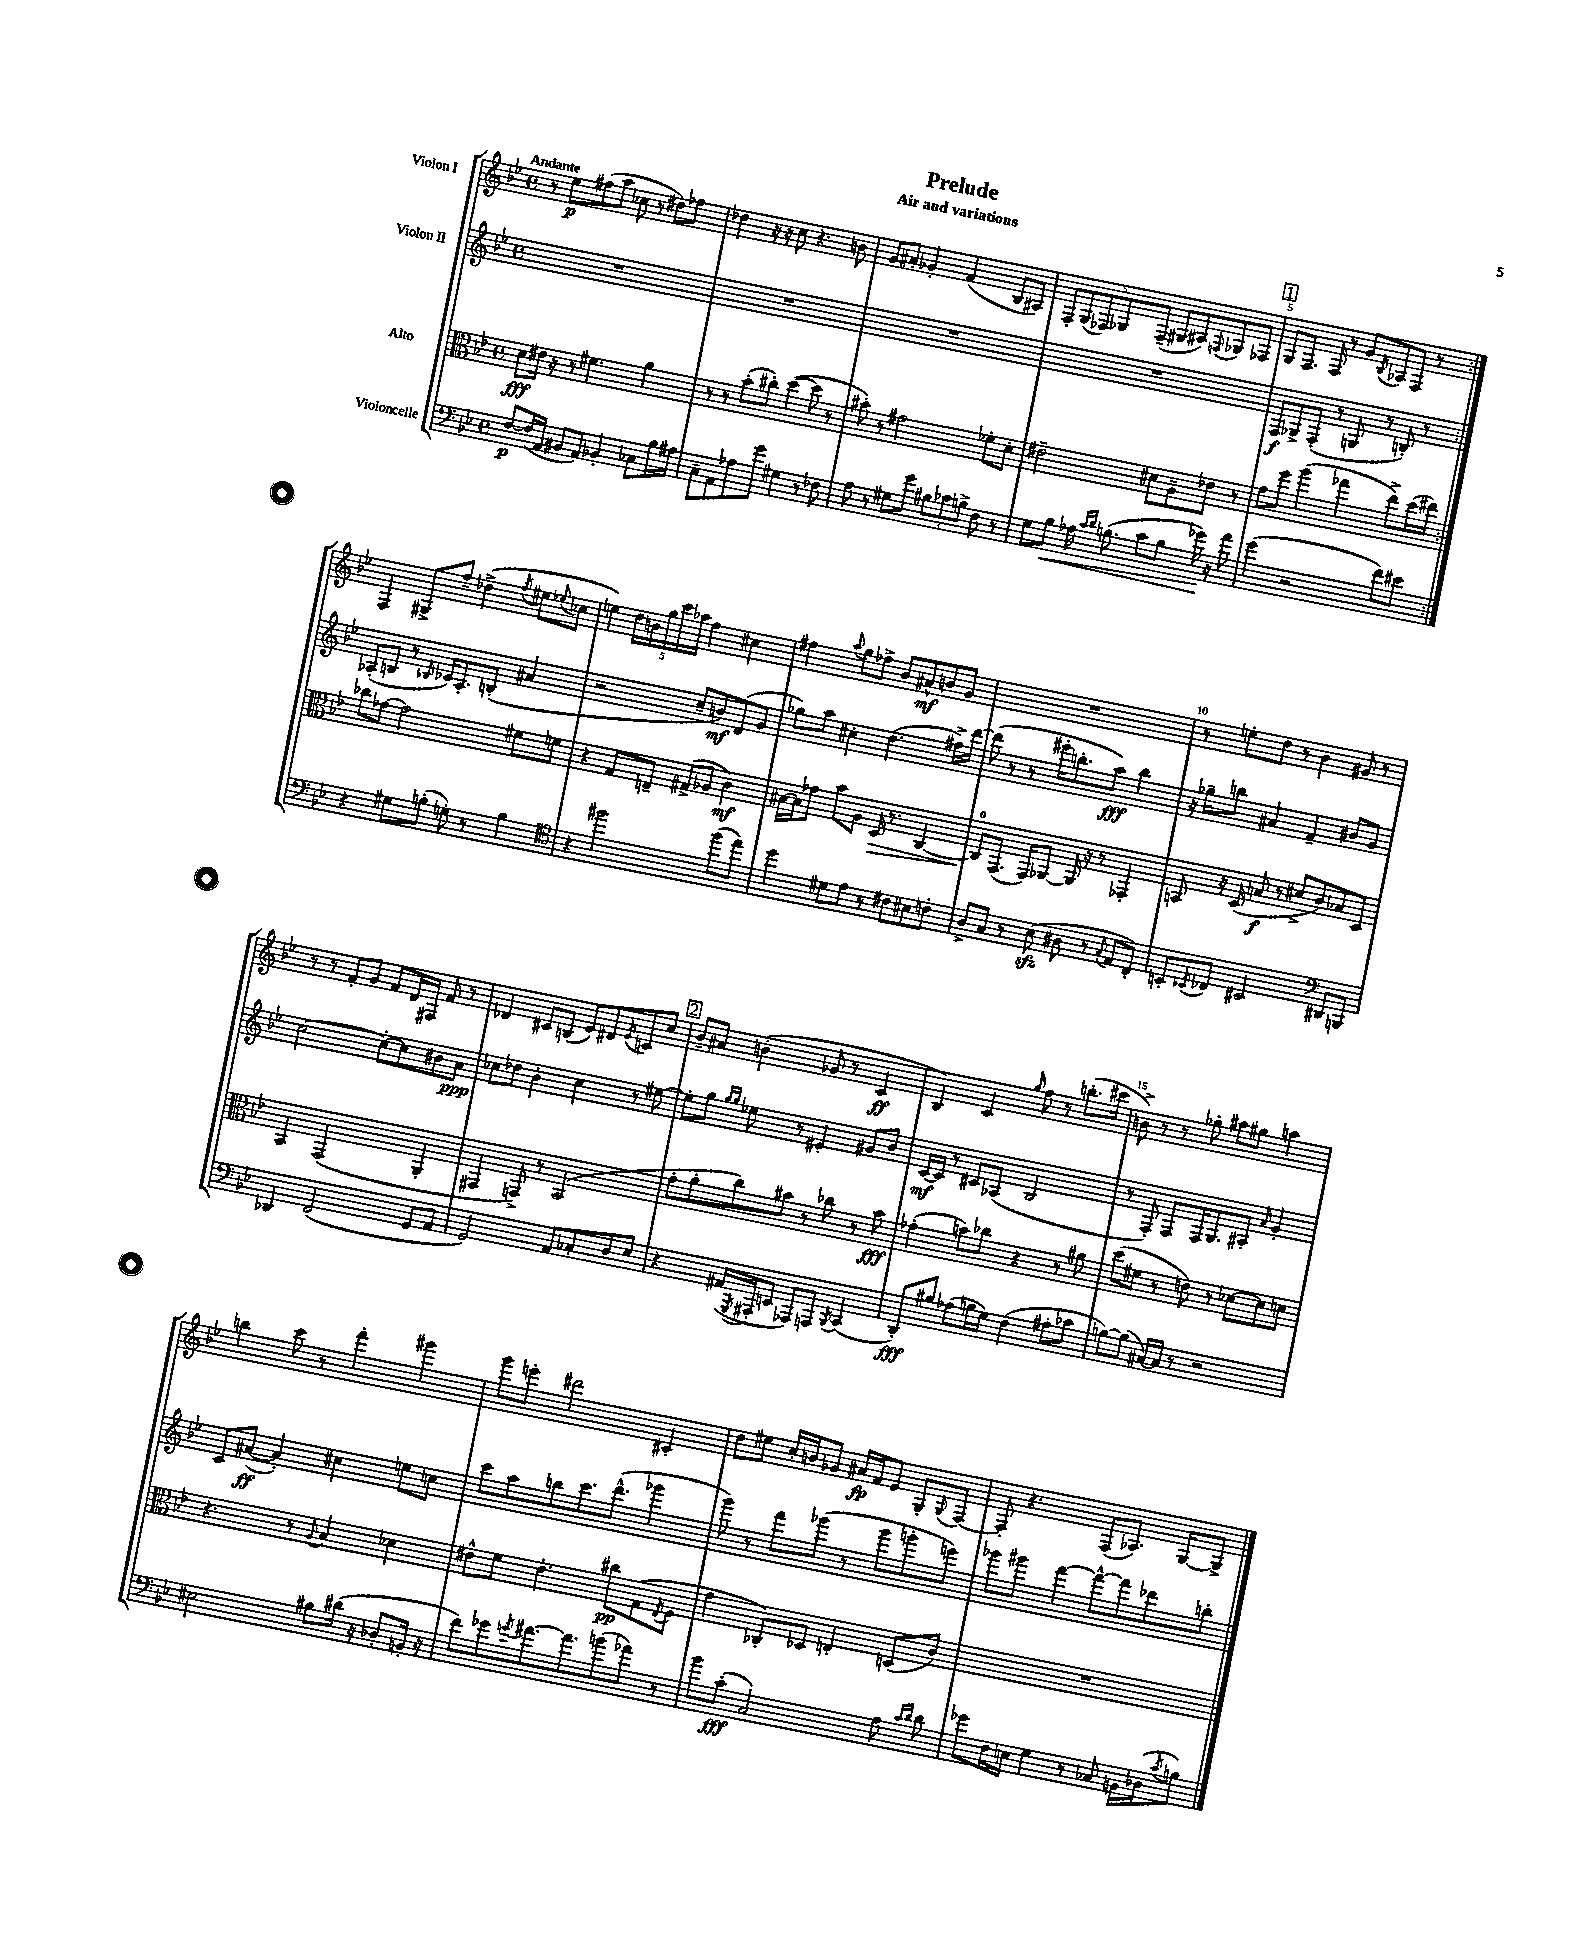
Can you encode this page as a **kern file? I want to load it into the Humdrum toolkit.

**kern	**dynam	**kern	**dynam	**kern	**dynam	**kern	**dynam
*part4	*part4	*part3	*part3	*part2	*part2	*part1	*part1
*staff4	*staff4	*staff3	*staff3	*staff2	*staff2	*staff1	*staff1
*I"Violoncelle	*	*I"Alto	*	*I"Violon II	*	*I"Violon I	*
*clefF4	*	*clefC3	*	*clefG2	*	*clefG2	*
*k[b-e-]	*	*k[b-e-]	*	*k[b-e-]	*	*k[b-e-]	*
*M4/4	*	*M4/4	*	*M4/4	*	*M4/4	*
*met(c)	*	*met(c)	*	*met(c)	*	*met(c)	*
=1	=1	=1	=1	=1	=1	=1	=1
!	!	!	!	!	!	!LO:TX:a:B:t=Andante	!
[8F/L	p	8d\L	fff	1r	.	8r	.
(16F/L]	.	16e#X\Jk	.	.	.	8ee-\L	p
16AA/JJ	.	16r	.	.	.	.	.
8BB#X/L	.	8r	.	.	.	(8ff#X\	.
8AA/J)	.	4.f#X\	.	.	.	8aa\J	.
4BB-X'/	.	.	.	.	.	8cc-X\	.
.	.	.	.	.	.	8r	.
8C-X\L	.	4a\	.	.	.	8dd#X\L)	.
16B-\L	.	.	.	.	.	8ff-X\J	.
16A#X\JJ	.	.	.	.	.	.	.
=2	=2	=2	=2	=2	=2	=2	=2
8C~\L	.	8r	.	1r	.	4dd-X\	.
8AA\	.	8r	.	.	.	.	.
8A-X\	.	(8b-'\L	.	.	.	16r	.
.	.	.	.	.	.	16r	.
8g\J	.	8cc#X'\J)	.	.	.	8cc\	.
4G#X\	.	([4dd\	.	.	.	4.r	.
8r	.	8dd\]	.	.	.	.	.
8F-X\	.	8r	.	.	.	8bn\	.
=3	=3	=3	=3	=3	=3	=3	=3
8A\	.	8b#X'\)	.	1r	.	8g/L	.
8r	.	8r	.	.	.	8a#X'/J	.
8G#X\L	.	2g#X\	.	.	.	4g-X'/	.
8g\J	.	.	.	.	.	.	.
12B#X\L	.	.	.	.	.	(4f/	.
12c-X\	.	.	.	.	.	.	.
12Bn^\J	.	.	.	.	.	.	.
8F\	.	8f-X'\L	.	.	.	8B-/L	.
8r	.	8d'\J	.	.	.	8A#X/J)	.
=4	=4	=4	=4	=4	=4	=4	=4
8G\L	.	2e#X~\	.	1r	.	10F'/L	.
.	.	.	.	.	.	(10G/	.
!	!LO:HP:b	!	!	!	!	!	!
8B-\J	<	.	.	.	.	.	.
.	.	.	.	.	.	10F-X/)	.
16A-X\	.	.	.	.	.	.	.
.	.	.	.	.	.	10G-X/	.
16qqc/LL	.	.	.	.	.	.	.
16qqd/JJ	.	.	.	.	.	.	.
(8.Bn\	.	.	.	.	.	.	.
.	.	.	.	.	.	(10F-~/J	.
8c\L	.	8d#X\L	.	.	.	8G#X/L	.
8B\J	.	8A~\	.	.	.	8A#X/)	.
.	.	.	.	.	.	8qqFn/	.
16g-X\)	.	8e-X\J	.	.	.	8G-X/	.
16r	[	.	.	.	.	.	.
8a\	.	8r	.	.	.	8F-X/J	.
!!LO:REH:place=s1:t=1
=5	=5	=5	=5	=5	=5	=5	=5
(4g\	.	8g\L	.	8F/L	f	8G/L	.
.	.	8ff\J	.	8G-X^/	.	8.F/J	.
2r	.	(4aa\	.	(8F'/J	.	.	.
.	.	.	.	.	.	16F/	.
.	.	.	.	8r	.	8r	.
.	.	4gg-X\	.	8Gn/	.	8g/L	.
.	.	.	.	.	.	8qB-/	.
.	.	.	.	8r	.	8A-X/	.
8f\L)	.	8ee-^\L)	.	8Bn'/)	.	8F/J	.
8e#X\J	.	(16dd\L	.	8r	.	8r	.
.	.	16ee#X\JJ)	.	.	.	.	.
!!LO:LB:g=z
=6:|!	=6:|!	=6:|!	=6:|!	=6:|!	=6:|!	=6:|!	=6:|!
4r	.	8cc-X\L	.	(8A-X'/L	.	4F/	.
.	.	[8g-X\J	.	8Bn/J	.	.	.
8G#X\L	.	2g-\]	.	8r	.	8G#X^/L	.
.	.	.	.	16qqB-X/	.	.	.
(8Bn'\J	.	.	.	16c-X/KL)	.	8ff~/J	.
.	.	.	.	8.A-'/	.	.	.
8Gn'\)	.	.	.	.	.	(4dd-X^\	.
8r	.	.	.	(8Bn'/J	.	.	.
.	.	.	.	.	.	8qff/	.
4B\	.	8f#X\L	.	4a#X/	.	8ee#X\L	.
.	.	.	.	.	.	8qqee-X/	.
.	.	8fn\J	.	.	.	8cc-X\J	.
=7	=7	=7	=7	=7	=7	=7	=7
*clefC4	*	*	*	*	*	*	*
4r	.	4r	.	2r	.	4een\)	.
2ff#X\	.	8G/L	.	.	.	20dd\LL	.
.	.	.	.	.	.	20bn\	.
.	.	.	.	.	.	20gg\	.
.	.	8En~/J	.	.	.	.	.
.	.	.	.	.	.	20ccc\	.
.	.	.	.	.	.	20aa-X\JJ	.
.	.	(8G#X^/L	.	8cc~/L	.	4ff\	.
.	.	8A-X/J	.	8bn/)	mf	.	.
(8ff#\L	.	4c\)	mf	(8d/	.	4cc#X\	.
8ee-\J)	.	.	.	8g/J	.	.	.
=8	=8	=8	=8	=8	=8	=8	=8
4dd\	.	[16B#X\LL	.	8gg-X\L)	.	4ff#X\	.
.	.	16B#\J]	.	.	.	.	.
.	.	8g-X\J	.	8aa\J	.	.	.
.	.	.	.	.	.	8qqaa/	.
8d#X\L	.	8b-\L	.	4cc#X'\	.	8gg\L	.
8e-\J	.	8A\J	.	.	.	8ff-X^\J	.
!	!	!	!LO:HP:b	!	!	!	!
8r	.	16D/	>	(4.dd\	.	8b-/L	.
.	.	8.r	.	.	.	.	.
8c#X\L	.	.	.	.	.	8a#X^^/	mf
8B#X\	.	[4C/	.	.	.	8bn/	.
8cn'\J	.	.	.	16ff#X^\LL)	.	8g/J	.
.	.	.	.	[16ddd\JJ	.	.	.
=9	=9	=9	=9	=9	=9	=9	=9
8A^/L	.	8C/L]	.	(8ddd\]	.	1r	.
8G/J	.	(8.GG/J	]	8r	.	.	.
8r	.	.	.	8r	.	.	.
.	.	16GG/KL)	.	.	.	.	.
(8B-zz\	.	[8AA-X/J	.	16eee#X'\KL	.	.	.
.	.	.	.	8.bbn'\	.	.	.
8A#X\	.	16AA-/]	.	.	.	.	.
.	.	16r	.	.	.	.	.
8r	.	8r	.	8aa\J)	fff	.	.
8qqG/	.	.	.	.	.	.	.
8E-/L	.	4GG-X'/	.	4bb\	.	.	.
8C'/J)	.	.	.	.	.	.	.
=10	=10	=10	=10	=10	=10	=10	=10
8BBn'/L	.	8BBn/	.	16r	.	8r	.
.	.	.	.	16gg-X~\KL	.	.	.
8qBB-X/	.	.	.	.	.	.	.
8C-X/J	.	16r	.	8bbn\J	.	8een'\L	.
.	.	(16D/	.	.	.	.	.
2BB#X/	.	8Bn/	f	4a#X/	.	8dd\J	.
.	.	8r	.	.	.	8r	.
.	.	8d#X^/L	.	4f~/	.	4b-\	.
.	.	8c/)	.	.	.	.	.
*clefF4	*	*	*	*	*	*	*
8DD#X/L	.	8B-X/	.	8b#X/L	.	8g#X/	.
8BBBn/J	.	8D/J	.	8g/J	.	8r	.
!!LO:LB:g=z
=11	=11	=11	=11	=11	=11	=11	=11
4DD-X/	.	4BB-/	.	[2cc\	.	8r	.
.	.	.	.	.	.	8r	.
(2FF/	.	(2GG/	.	.	.	8f'/L	.
.	.	.	.	.	.	8g/J	.
.	.	.	.	8cc'\L_	.	8f/L	.
.	.	.	.	8cc\]	.	16d/L	.
.	.	.	.	.	.	16F#X/JJ	.
8GG/L	.	4AA'/	.	8b#X\	.	8f/	.
8AA/J	.	.	.	8a\J	ppp	8r	.
=12	=12	=12	=12	=12	=12	=12	=12
2GG/)	.	4GG#X/	.	8cc-X\L	.	4d-X/	.
.	.	.	.	8dd-X\J	.	.	.
.	.	8GGn^/)	.	4b-'\	.	8c#X/L	.
.	.	8r	.	.	.	(8Bn/J	.
8AA/L	.	(2BB-/	.	4cc-\	.	8e-/L)	.
8C-X'/	.	.	.	.	.	8d#X/	.
.	.	.	.	.	.	8qe-/	.
8D/	.	.	.	8r	.	8cn/	.
8E-/J	.	.	.	[8ee#X\	.	8cc/J	.
!!LO:REH:place=s1:t=2
=13	=13	=13	=13	=13	=13	=13	=13
4r	.	8g'\L	.	8ee#'\L]	.	8b-~/L	.
.	.	8a'\	.	8gg\J	.	8a#X/J	.
.	.	.	.	16qqgg/LL	.	.	.
.	.	.	.	16qqgg/JJ	.	.	.
(16AA#X/LL	.	8cc\)	.	8ee-X\	.	(4bn'\	.
8qGGG/	.	.	.	.	.	.	.
16AAA#X'/J	.	.	.	.	.	.	.
8EEn/J	.	8b#X\J	.	8r	.	.	.
8AAA-X/L)	.	8r	.	4e#X'/	.	8g-X/	.
8AAAn/J	.	8cc-X\	.	.	.	8r	.
8qBBB-/	.	.	.	.	.	.	.
(4CC/	.	8r	.	8g#X/L	.	4c/	ff
.	.	8b#\	fff	8b-/J	.	.	.
=14	=14	=14	=14	=14	=14	=14	=14
8DD'/L)	fff	(4g-X'\	.	[16c/LL	mf	4B-/)	.
.	.	.	.	16c/JJ]	.	.	.
8B#X/J	.	.	.	8r	.	.	.
(8A-X\L	.	8bn\L)	.	8c#X/L	.	4c/	.
16Bn\L	.	8cc-X\J	.	(8A-X/J	.	.	.
16G\JJ)	.	.	.	.	.	.	.
.	.	.	.	.	.	16qqgg/	.
(4F\	.	4r	.	2B-/	.	8ff\	.
.	.	.	.	.	.	8r	.
8A#X'\L	.	8r	.	.	.	(8.bbn'\L	.
8c-X\J	.	8a#X\	.	.	.	.	.
.	.	.	.	.	.	16ccc#X\Jk	.
=15	=15	=15	=15	=15	=15	=15	=15
[8Bn\L)	.	(8dd\L	.	8r	.	8bn^\)	.
(8B\J]	.	8f#X\J	.	8F'/)	.	8r	.
[16C#X/LL)	.	8r	.	8F/L	.	8r	.
16C#/JJ]	.	.	.	.	.	.	.
8r	.	8en\)	.	16F/K	.	8gg-X'\	.
.	.	.	.	8.G/	.	.	.
2r	.	8r	.	.	.	8aa#X\L	.
.	.	[8d-X\L	.	8A#X'/J	.	8gg#X\J	.
.	.	.	.	16qqa/	.	.	.
.	.	8d-\]	.	4g'/	.	4aan\	.
.	.	8dn\J	.	.	.	.	.
!!LO:LB:g=z
=16	=16	=16	=16	=16	=16	=16	=16
2E#X\	.	4.r	.	8c/L	.	4bbn\	.
.	.	.	.	([8a#X/J	ff	.	.
.	.	.	.	4a#'/])	.	8ccc\	.
.	.	8r	.	.	.	8r	.
.	.	8qqA/	.	.	.	.	.
8B#X\L	.	4B-/	.	4cc#X\	.	4fff'\	.
(16d#X\Jk	.	.	.	.	.	.	.
16r	.	.	.	.	.	.	.
8D-X'/L	.	4d-X\	.	8een\L	.	4ggg#X\	.
16BBn'/Jk	.	.	.	8ccn\J	.	.	.
16r	.	.	.	.	.	.	.
=17	=17	=17	=17	=17	=17	=17	=17
8f\L)	.	8e#X^^\L	.	8ccc\L	.	8ggg\L	.
8g-X\	.	8f\J	.	8aa\	.	8eeen'\J	.
8qgn/	.	.	.	.	.	.	.
[8.a#X\	.	4.e#'\	.	8bbn\	.	2ddd#X\	.
.	.	.	.	8.ccc\	.	.	.
8.a#\]	.	.	.	.	.	.	.
.	.	.	.	(8.ddd^^\J	.	.	.
(8bn\	.	8cc#X\L	pp	.	.	.	.
8a-X\J)	.	(8G\	.	4ggg-X\	.	4c#X'/	.
.	.	8qE-/	.	.	.	.	.
8r	.	8F\J	.	.	.	.	.
=18	=18	=18	=18	=18	=18	=18	=18
8b-\L	.	4g\	.	8ggg\)	.	8dd\L	.
(8c'\J	fff	.	.	8r	.	8ee#X\J	.
2C/)	.	8C-X'/L)	.	8fff\L	.	16cc'/LL	.
.	.	.	.	.	.	16bn/J	.
.	.	8D-X/J	.	(8ggg-X\J	.	8g-X/J	.
.	.	4En'/	.	8r	.	16a#X/LL	fp
.	.	.	.	.	.	16f/J	.
.	.	.	.	8ggg-\L	.	8e-/J	.
8A\	.	(8Dn/L	.	8gggn'\	.	8G'/L	.
16qqc/LL	.	.	.	.	.	.	.
16qqd/JJ	.	.	.	.	.	8qqG/	.
8d\	.	8c/J)	.	8eeen\J)	.	[8F/J	.
=19	=19	=19	=19	=19	=19	=19	=19
8g-X\L	.	1r	.	8ggg-X\L	.	8F'/]	.
16F\L	.	.	.	8ggg#X\J	.	4.r	.
16En\JJ	.	.	.	.	.	.	.
4G\	.	.	.	[4fff\	.	.	.
8r	.	.	.	8fff^^\L_	.	(8F/L	.
8C-X/	.	.	.	8fff\]	.	8.A-X/J)	.
16BBn\LL	.	.	.	8ddd-X\	.	.	.
(16D-X\J	.	.	.	.	.	[16G/KL	.
8qc/	.	.	.	.	.	.	.
8Bn\J)	.	.	.	8bbn'\J	.	8G^/J]	.
==	==	==	==	==	==	==	==
*-	*-	*-	*-	*-	*-	*-	*-
